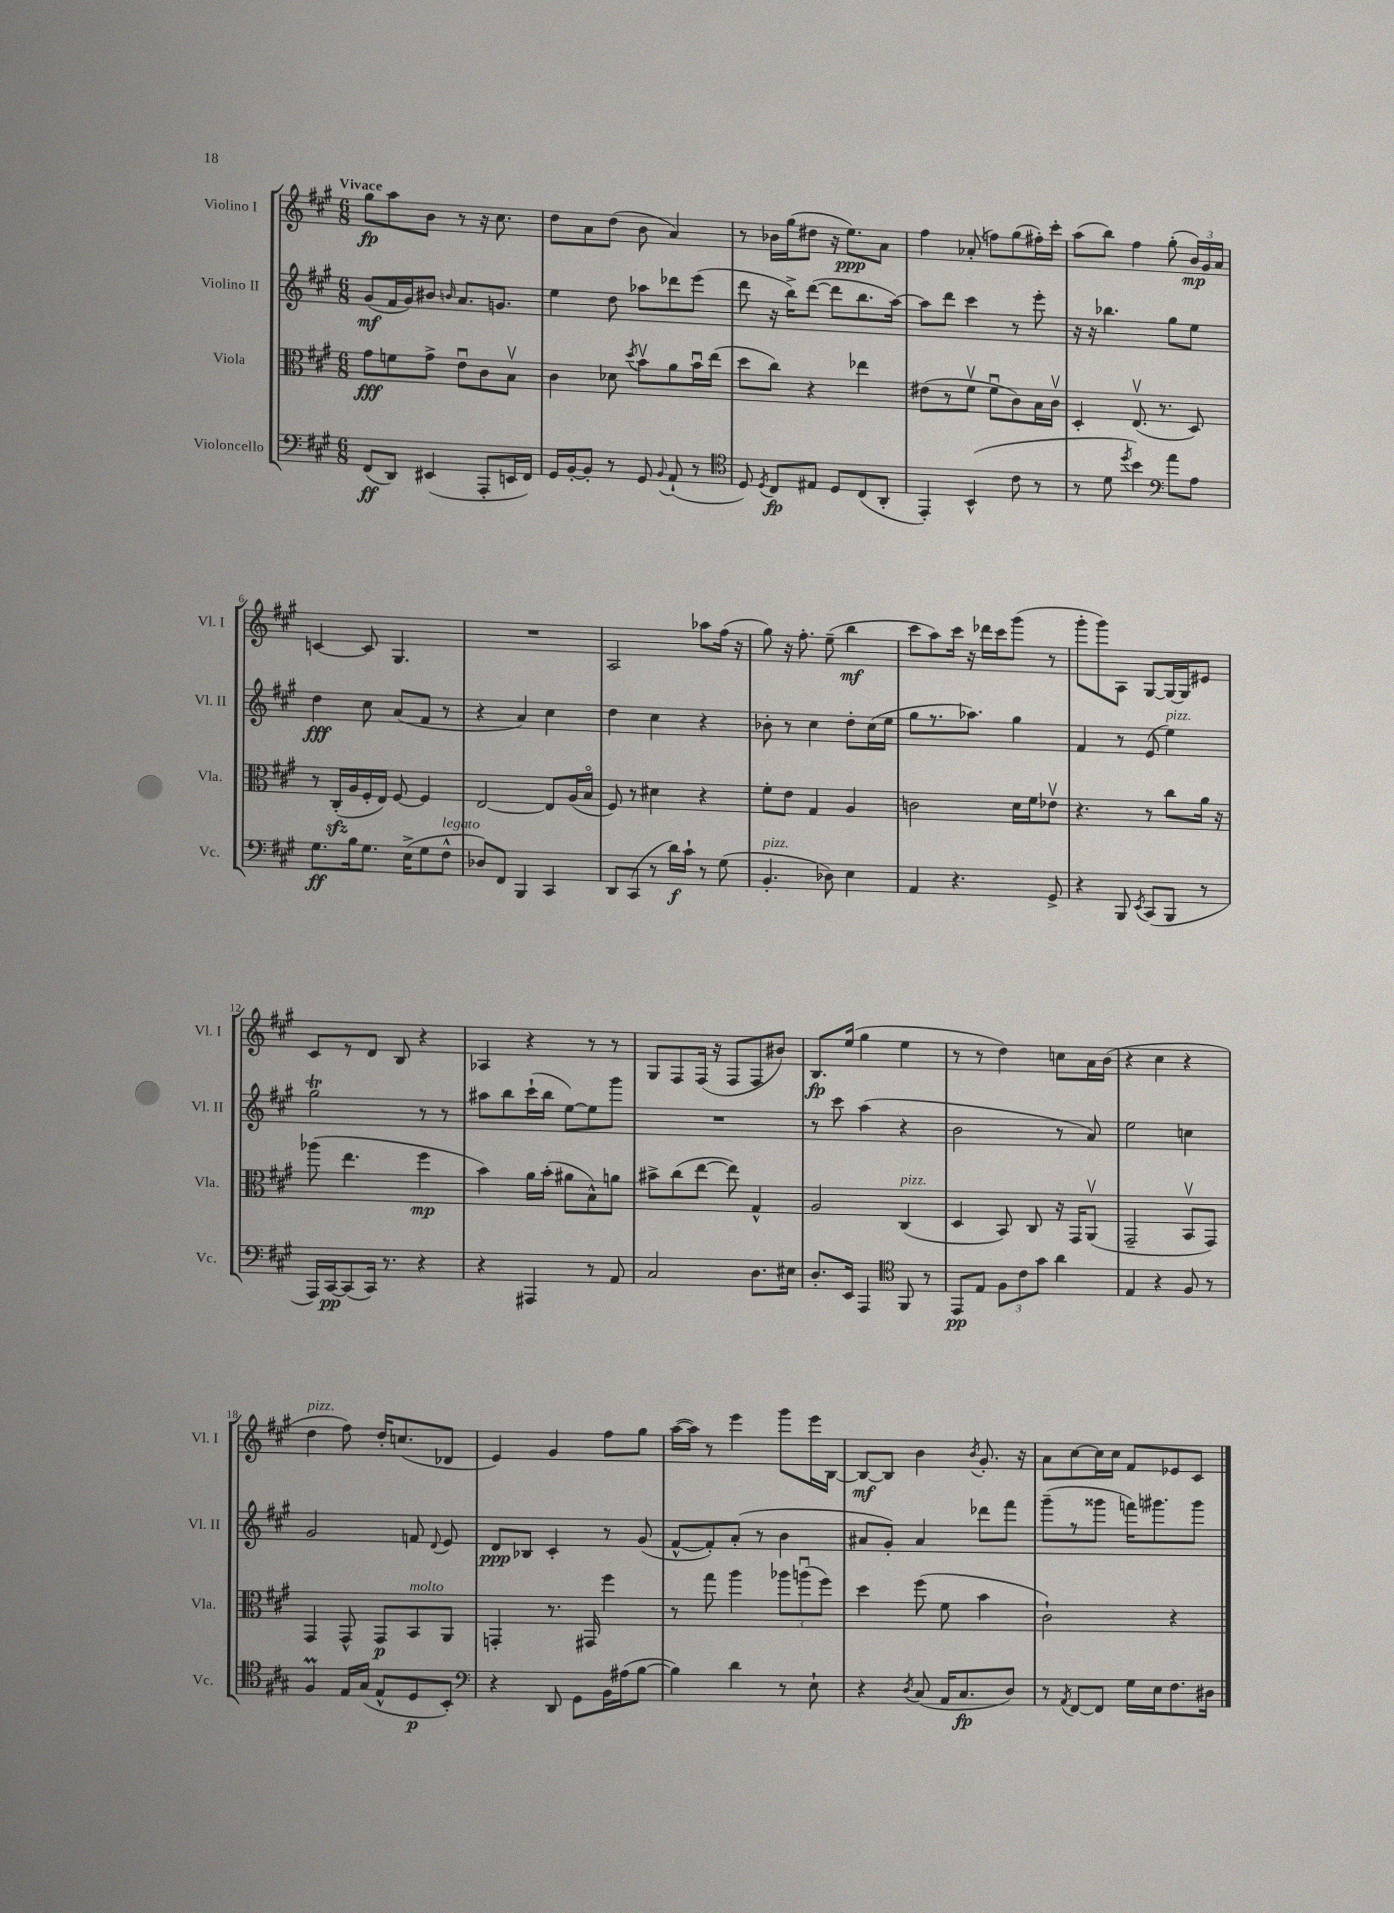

**kern	**dynam	**kern	**dynam	**kern	**dynam	**kern	**dynam
*part4	*part4	*part3	*part3	*part2	*part2	*part1	*part1
*staff4	*staff4	*staff3	*staff3	*staff2	*staff2	*staff1	*staff1
*I"Violoncello	*	*I"Viola	*	*I"Violino II	*	*I"Violino I	*
*I'Vc.	*	*I'Vla.	*	*I'Vl. II	*	*I'Vl. I	*
*clefF4	*	*clefC3	*	*clefG2	*	*clefG2	*
*k[f#c#g#]	*	*k[f#c#g#]	*	*k[f#c#g#]	*	*k[f#c#g#]	*
*M6/8	*	*M6/8	*	*M6/8	*	*M6/8	*
=1	=1	=1	=1	=1	=1	=1	=1
!	!	!	!	!	!	!LO:TX:a:B:t=Vivace	!
(8FF#/L	ff	8g#\L	fff	(8g#/L	mf	8gg#\L	fp
8DD/J)	.	8fn\	.	16f#/L	.	8aa\	.
.	.	.	.	16g#/J)	.	.	.
(4EE#X/	.	8g#^\J	.	8b#X/J	.	8b\J	.
.	.	.	.	16qqbn/	.	.	.
.	.	8eu\L	.	8.a/L	.	8r	.
8AAA'/L	.	8c#\	.	.	.	16r	.
.	.	.	.	8.gn/J	.	8.cc#\	.
16EEn/L	.	8Bv\J	.	.	.	.	.
16FF#/JJ)	.	.	.	.	.	.	.
=2	=2	=2	=2	=2	=2	=2	=2
16GG#/LL	.	4c#\	.	4ee\	.	8dd\L	.
[16BB'/J	.	.	.	.	.	.	.
8BB'/J]	.	.	.	.	.	8a\	.
8r	.	8d-X\	.	8dd\	.	(8dd\J	.
.	.	8qdd/	.	.	.	.	.
8GG#/	.	8bv\L	.	8aa-X\L	.	8b\	.
8qqBB/	.	.	.	.	.	.	.
(8AA`/	.	8a\	.	8ddd-X\	.	4a/)	.
8r	.	16bu\L	.	(8eee\J	.	.	.
.	.	(16ee\JJ	.	.	.	.	.
=3	=3	=3	=3	=3	=3	=3	=3
*clefC4	*	*	*	*	*	*	*
8D/)	.	8dd\L	.	8ddd\	.	8r	.
8qD/	.	.	.	.	.	.	.
8C#/L	fp	8cc#\J)	.	16r	.	16b-X\LL	.
.	.	.	.	16bb^\KL)	.	(16gg#\J	.
8E#X/J	.	4r	.	([8ddd\J	.	8dd#X\J	.
8D/L	.	.	.	8ddd\L]	.	16r	.
.	.	.	.	.	.	8.ee\L)	ppp
(8C#/	.	4ee-X\	.	8.bb\	.	.	.
8AA'/J	.	.	.	.	.	8a\J	.
.	.	.	.	[16aa\Jk)	.	.	.
=4	=4	=4	=4	=4	=4	=4	=4
4EE'/)	.	(8e#X\L	.	8aa\L]	.	4ff#\	.
.	.	8r	.	8ddd\J	.	.	.
(4BB^^/	.	8f#v\J	.	4ccc#\	.	(8a-X'/	.
.	.	8f#u\L	.	.	.	8ffn\L)	.
8c#\	.	8c#\)	.	8r	.	(8gg#\	.
8r	.	16B\L	.	8eee'\	.	16ff#X'\L)	.
.	.	16c#v\JJ	.	.	.	16ccc#'\JJ	.
=5	=5	=5	=5	=5	=5	=5	=5
8r	.	4D'/	.	16r	.	(8aa\L	.
.	.	.	.	16r	.	.	.
8d\	.	.	.	4.bb-X\	.	8bb\J)	.
8qdd/	.	.	.	.	.	.	.
4b\)	.	(8.Ev/	.	.	.	4ff#\	.
.	.	8.r	.	.	.	.	.
*clefF4	*	*	*	*	*	*	*
8a\L	.	.	.	8gg#\L	.	(8gg#'\	.
8A\J	.	8D/)	.	8ee\J	.	24b/LL)	mp
.	.	.	.	.	.	24g#/	.
.	.	.	.	.	.	24a/JJ	.
!!LO:LB:g=z
=6	=6	=6	=6	=6	=6	=6	=6
8.G#\L	ff	8r	.	4dd\	fff	[4cn/	.
.	.	(16C#zz'/LL	.	.	.	.	.
16B\k	.	16A/	.	.	.	.	.
8.G#\J	.	16F#'/	.	8cc#\	.	8c/]	.
.	.	16E/JJ)	.	.	.	.	.
.	.	[8F#/	.	(8a/L	.	4.G#/	.
(16E^\KL	.	.	.	.	.	.	.
8G#\	.	4F#/]	.	8f#/J	.	.	.
!LO:TX:a:i:t=legato	!	!	!	!	!	!	!
8F#^^\J	.	.	.	8r	.	.	.
=7	=7	=7	=7	=7	=7	=7	=7
8D-X/L)	.	[2E/	.	4r	.	2.r	.
8FF#/J	.	.	.	.	.	.	.
4BBB/	.	.	.	4a/)	.	.	.
4CC#/	.	8E/L]	.	4cc#\	.	.	.
.	.	(16A/L	.	.	.	.	.
.	.	16B/JJ	.	.	.	.	.
=8	=8	=8	=8	=8	=8	=8	=8
8DD/L	.	8F#/)	.	4dd\	.	2A/	.
(8CC#/J	.	8r	.	.	.	.	.
8r	.	4d#X\	.	4cc#\	.	.	.
16d\LL)	f	.	.	.	.	.	.
16c#`\JJ	.	.	.	.	.	.	.
8r	.	4r	.	4r	.	8aa-X\L	.
(8G#\	.	.	.	.	.	(16ff#\Jk	.
.	.	.	.	.	.	16r	.
=9	=9	=9	=9	=9	=9	=9	=9
!LO:TX:a:i:t=pizz.	!	!	!	!	!	!	!
4.BB'/	.	8f#'\L	.	8b-X'\	.	8gg#\)	.
.	.	8e\J	.	8r	.	16r	.
.	.	.	.	.	.	8.ff#'\	.
.	.	4G#/	.	4cc#\	.	.	.
8D-X\)	.	.	.	.	.	(8ee~\	.
4E\	.	4A/	.	8dd'\L	.	4bb\	mf
.	.	.	.	(16cc#\L	.	.	.
.	.	.	.	16ee\JJ	.	.	.
=10	=10	=10	=10	=10	=10	=10	=10
4AA/	.	2cn\	.	8gg#\L	.	8ccc#\L	.
.	.	.	.	8.r	.	8aa\)	.
4.r	.	.	.	.	.	16ccc#\Jk	.
.	.	.	.	8.aa-X\J)	.	16r	.
.	.	.	.	.	.	16ddd-X\LL	.
.	.	.	.	.	.	16ccc#\J	.
.	.	16d\LL	.	4gg#\	.	(8ggg#\J	.
.	.	16f#\J	.	.	.	.	.
8GG#^/	.	8e-Xv\J	.	.	.	8r	.
=11	=11	=11	=11	=11	=11	=11	=11
4r	.	4.r	.	4f#/	.	8ggg#'\L	.
.	.	.	.	.	.	8ggg#\)	.
8BBB/	.	.	.	8r	.	8A\J	.
8qEE/	.	.	.	.	.	.	.
(8CC#/L	.	8r	.	(8e/	.	[8G#/L	.
!	!	!	!	!LO:TX:a:i:t=pizz.	!	!	!
8BBB/J	.	8cc#\L	.	4ee\)	.	16G#/L_	.
.	.	.	.	.	.	16G#/J]	.
8r	.	16a\Jk	.	.	.	8e#X/J	.
.	.	16r	.	.	.	.	.
!!LO:LB:g=z
=12	=12	=12	=12	=12	=12	=12	=12
16AAA/LL)	.	(8aa-X\	.	2gg#t\	.	8c#/L	.
[16CC#/J	pp	.	.	.	.	.	.
(8CC#/]	.	4.ee\	.	.	.	8r	.
16CC#/Jk)	.	.	.	.	.	8d/J	.
8.r	.	.	.	.	.	.	.
.	.	.	.	.	.	8B/	.
4r	.	4ff#\	mp	8r	.	4r	.
.	.	.	.	8r	.	.	.
=13	=13	=13	=13	=13	=13	=13	=13
4r	.	4b\)	.	8aa#X\L	.	4A-X/	.
.	.	.	.	8bb\	.	.	.
4AAA#X/	.	16a\LL	.	(16ccc#`\L	.	4r	.
.	.	(16b'\JJ	.	16bb\JJ	.	.	.
.	.	8a#X\L	.	[8ee\L)	.	.	.
8r	.	8B^^\)	.	8ee\]	.	8r	.
8AA/	.	8an\J	.	8ggg#\J	.	8r	.
=14	=14	=14	=14	=14	=14	=14	=14
2C#/	.	8b#X^\L	.	2.r	.	8G#/L	.
.	.	(8cc#\	.	.	.	8F#/	.
.	.	[8ee\J	.	.	.	(16F#/Jk	.
.	.	.	.	.	.	16r	.
.	.	8ee\])	.	.	.	8F#/L	.
8.D\L	.	4G#^^/	.	.	.	8F#/	.
.	.	.	.	.	.	8b#X/J)	.
16E#X\Jk	.	.	.	.	.	.	.
=15	=15	=15	=15	=15	=15	=15	=15
8.D'/L	.	2A/	.	8r	.	8.B/L	fp
.	.	.	.	8ccc#\	.	.	.
16EE/Jk	.	.	.	.	.	(16ee/Jk	.
4AAA/	.	.	.	(4aa\	.	4gg#\	.
*clefC4	*	*	*	*	*	*	*
!	!	!LO:TX:a:i:t=pizz.	!	!	!	!	!
8FF#/	.	(4C#/	.	4r	.	4ee\	.
8r	.	.	.	.	.	.	.
=16	=16	=16	=16	=16	=16	=16	=16
8EE/L	pp	4D/	.	2b\	.	8r	.
8E/J	.	.	.	.	.	8r	.
12F#\L	.	8BB/)	.	.	.	4dd\)	.
12c#\	.	.	.	.	.	.	.
.	.	8C#/	.	.	.	.	.
12g#\J	.	.	.	.	.	.	.
4a\	.	16r	.	8r	.	8ccn\L	.
.	.	16GG#/KL	.	.	.	.	.
.	.	(8AAv/J	.	8a/)	.	16a\L	.
.	.	.	.	.	.	(16b\JJ	.
=17	=17	=17	=17	=17	=17	=17	=17
4E/	.	2GG#~/	.	2ee\	.	4r	.
4r	.	.	.	.	.	4cc#\	.
8F#/	.	8BBv/L	.	4ccn\	.	4r	.
8r	.	8GG#/J)	.	.	.	.	.
!!LO:LB:g=z
=18	=18	=18	=18	=18	=18	=18	=18
!	!	!	!	!	!	!LO:TX:a:i:t=pizz.	!
4F#M/	.	4GG#/	.	2g#/	.	4dd\	.
16E/LL	.	8GG#^^/	.	.	.	8ff#\)	.
(16G#/JJ	.	.	.	.	.	.	.
8E^^/L	.	8GG#/L	p	.	.	16dd'/KL	.
.	.	.	.	.	.	(8.ccn/	.
!	!	!LO:TX:a:i:t=molto	!	!	!	!	!
8D/	p	8BB/	.	8fn/	.	.	.
.	.	.	.	8qqd/	.	.	.
8BB'/J)	.	8AA/J	.	8e/	.	8d-X/J	.
=19	=19	=19	=19	=19	=19	=19	=19
*clefF4	*	*	*	*	*	*	*
4r	.	4GGn'/	.	8d/L	ppp	4e/)	.
.	.	.	.	8B-X/J	.	.	.
8DD/	.	8.r	.	4c#'/	.	4g#/	.
8GG#\L	.	.	.	.	.	.	.
.	.	16GG#X/	.	.	.	.	.
16BB\L	.	4ff#\	.	8r	.	8ff#\L	.
(16A#X\J	.	.	.	.	.	.	.
[8B\J	.	.	.	(8g#/	.	8gg#\J	.
=20	=20	=20	=20	=20	=20	=20	=20
4B\])	.	8r	.	[8f#^^/L	.	([16aa\LL	.
.	.	.	.	.	.	16aa\JJ])	.
.	.	8gg#\	.	8f#'/])	.	8r	.
4d\	.	4aa\	.	(8a'/J	.	4eee\	.
.	.	.	.	8r	.	.	.
8r	.	12aa-X\L	.	4b\	.	8ggg#\L	.
.	.	(12aanu\	.	.	.	.	.
8E`\	.	.	.	.	.	16eee\L	.
.	.	12ff#\J)	.	.	.	.	.
.	.	.	.	.	.	[16B\JJ	.
=21	=21	=21	=21	=21	=21	=21	=21
4r	.	4dd\	.	8a#X/L	.	8B/L_	mf
.	.	.	.	8g#'/J)	.	8B/J]	.
8qD/	.	.	.	.	.	.	.
(8C#/	.	(8ff#\	.	4a#/	.	4b\	.
16AA/KL	.	8f#\	.	.	.	.	.
8.C#/	fp	.	.	.	.	.	.
.	.	.	.	.	.	8qb/	.
.	.	4b\	.	8ddd-X\L	.	8.g#'/	.
8D/J)	.	.	.	8fff#\J	.	.	.
.	.	.	.	.	.	16r	.
=22	=22	=22	=22	=22	=22	=22	=22
8r	.	2c#`\)	.	(8ggg#~\L	.	8a\L	.
8qAA/	.	.	.	.	.	.	.
[8FF#/L	.	.	.	8r	.	[8cc#\	.
8FF#/J]	.	.	.	8ggg##X\J	.	16cc#\L]	.
.	.	.	.	.	.	16cc#\JJ	.
16G#\LL	.	.	.	16fffn\KL)	.	8f#/L	.
16E\J	.	.	.	8.ggg#X\	.	.	.
8.F#\	.	4r	.	.	.	8e-X/	.
.	.	.	.	8ggg#\J	.	8c#/J	.
16D#X\Jk	.	.	.	.	.	.	.
==	==	==	==	==	==	==	==
*-	*-	*-	*-	*-	*-	*-	*-
